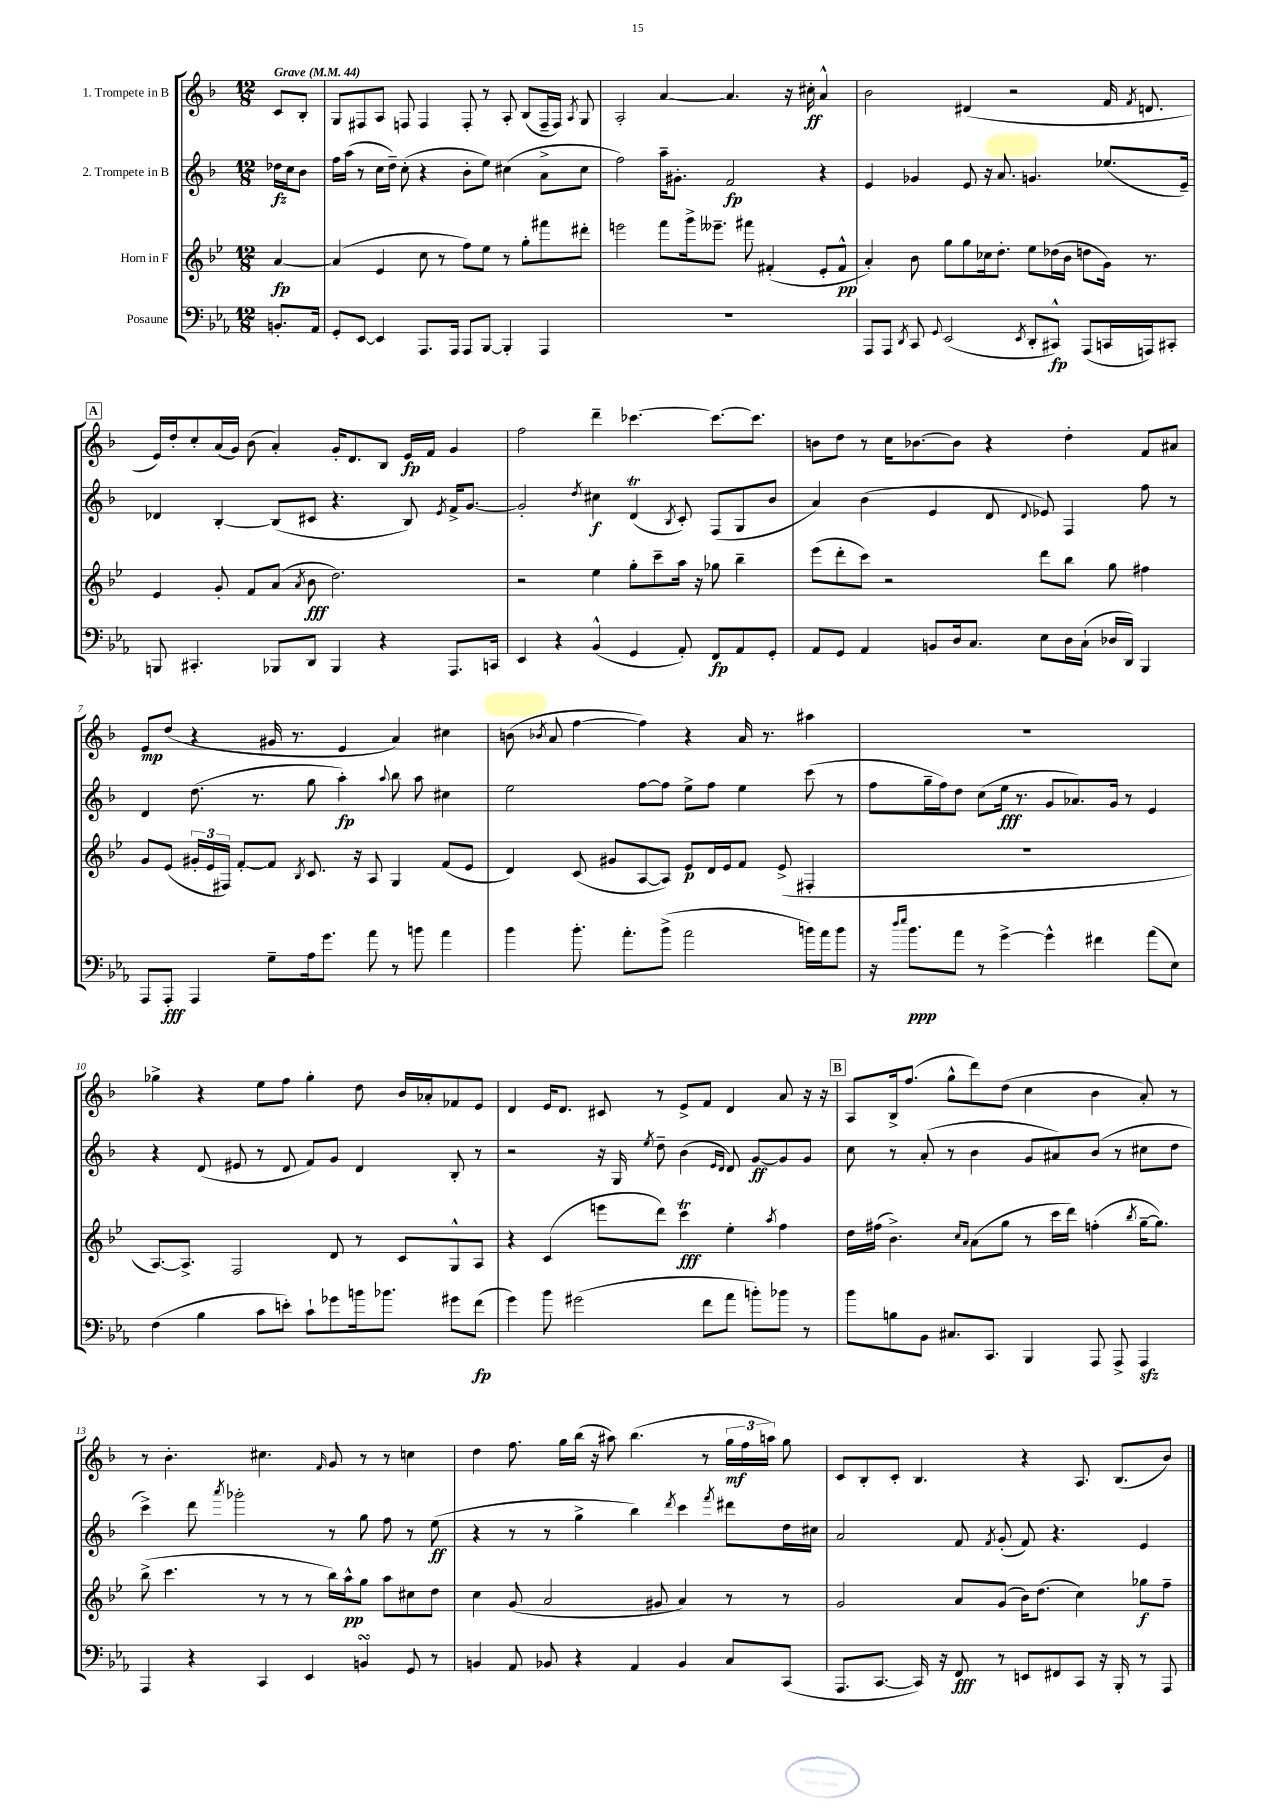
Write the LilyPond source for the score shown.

<<
\new StaffGroup <<
\new Staff = "s0" \with { instrumentName = "1. Trompete in B" } {
    \clef treble \key f \major \numericTimeSignature \time 12/8 \partial 4 \tempo "Grave" 4 = 44
    \autoBeamOff c'8[ bes8]-. |
    g8[ fis8 a8] f8 f4 f8-. r8 a8-. bes8[( f16-- f16]) \acciaccatura { a8 } g8 |
    a2-. a'4~ a'4. r16 cis''16-.\ff a'4-^ |
    bes'2 dis'4( r2 f'16 \acciaccatura { f'8 } d'8. |
    \mark \markup { \box "A" } e'16[) d''16-. c''8-. a'16( g'16]) bes'8( a'4-.) g'16[-. d'8. bes8] e'16[\fp f'16] g'4 |
    f''2 d'''4-- ces'''4.~ ces'''8.[~ ces'''8.] |
    b'8[ d''8] r8 c''16[ bes'8.~ bes'8] r4 d''4-. f'8[ ais'8] |
    e'8[\mp d''8]( r4 gis'16 r8. e'4 a'4) cis''4 |
    b'8( \acciaccatura { bes'8 } a'8 f''4~ f''4) r4 a'16 r8. ais''4 |
    R1. |
    ges''4-> r4 e''8[ f''8] ges''4-. d''8 bes'16[ aes'16-. fes'8 e'8] |
    d'4 e'16[ d'8.] cis'8 r8 e'8[-> f'8] d'4 a'8 r16 r16 |
    \mark \markup { \box "B" } a8[ bes16-> f''8.]( g''8[-^ d'''8) d''8]( c''4 bes'4 a'8-.) r8 |
    r8 bes'4.-. cis''4. \grace { f'16 } g'8 r8 r8 c''4 |
    d''4 f''8. g''16[ bes''16]( r16 ais''8) bes''4.( r8 \tuplet 3/2 { g''16[\mf f''16 a''16]) } g''8 |
    c'8[ bes8-. c'8]-. bes4. r4 a8. bes8.[( bes'8]) \bar "|." |
}
\new Staff = "s1" \with { instrumentName = "2. Trompete in B" } {
    \clef treble \key f \major \numericTimeSignature \time 12/8 \partial 4
    \autoBeamOff des''16[\fz c''16 bes'8] |
    f''16[ a''16]( r8 c''16[ d''16]--) c''8-.( r4 bes'8[-. e''8]) cis''4( a'8[-> cis''8] |
    f''2) a''16[-- gis'8.]-. f'2\fp r4 |
    e'4 ges'4 e'8 r16 a'8. g'4. ees''8.[( e'16]--) |
    \mark \markup { \box "A" } des'4 bes4~-. bes8[( cis'8] r4. bes8) \acciaccatura { e'8 } f'16[-> g'8.]~ |
    g'2-. \acciaccatura { d''8 } cis''4\f d'4\trill( \acciaccatura { bes8 } c'8-.) f8[( g8 bes'8] |
    a'4) bes'4( e'4 d'8 \appoggiatura { d'8 } ees'8) f4 f''8 r8 |
    d'4 d''8.( r8. g''8 a''4-.\fp) \appoggiatura { a''8 } bes''8 a''8 cis''4 |
    e''2 f''8[~ f''8] e''8[-> f''8] e''4 c'''8( r8 |
    f''8[ g''16-- f''16) d''8] c''8[( e''16]\fff r8. g'8[ aes'8.) g'16] r8 e'4 |
    r4 d'8( eis'8 r8 d'8 f'8[) g'8] d'4 bes8-. r8 |
    r2 r16 g16 \acciaccatura { e''8 } d''8-- bes'4( \grace { e'16[ d'16] } d'8) g'8[~\ff g'8 g'8] |
    \mark \markup { \box "B" } c''8 r8 a'8-.( r8 bes'4 g'8[ ais'8) bes'8]( r8 cis''8[ d''8] |
    c'''4->) d'''8 \acciaccatura { a'''8 } ges'''2-. r8 g''8 f''8 r8 e''8\ff( |
    r4 r8 r8 g''4-> bes''4) \acciaccatura { d'''8 } c'''4 \acciaccatura { f'''8 } dis'''8[ d''16 cis''16] |
    a'2 f'8 \acciaccatura { f'8 } g'8-.( f'8) r4. e'4 \bar "|." |
}
\new Staff = "s2" \with { instrumentName = "Horn in F" } {
    \clef treble \key bes \major \numericTimeSignature \time 12/8 \partial 4
    \autoBeamOff a'4~\fp |
    a'4( ees'4 c''8 r8 f''8[) ees''8] r8 g''8[-. fis'''8 dis'''8]-. |
    e'''2 f'''8[ g'''16-> eeses'''8.]-- fis'''8 fis'4-.( ees'8[-. fis'8]-^\pp |
    a'4-.) bes'8 g''8[ g''8 ces''16 d''8.]-. ees''8[ des''16( bes'16] d''8[ g'16]) r8. |
    \mark \markup { \box "A" } ees'4 g'8-. f'8[ a'8]( \acciaccatura { a'8 } bes'8\fff d''2.) |
    r2 ees''4 g''8[-. c'''8-- a''16] r16 ges''8 bes''4-- |
    ees'''8[( d'''8-. c'''8]) r2 d'''8[ bes''8] g''8 fis''4 |
    g'8[ ees'8]( \tuplet 3/2 { gis'16[-. ees'16 fis16]) } f'8[~-. f'8] \acciaccatura { bes8 } c'8. r16 a8 g4 f'8[( ees'8] |
    d'4) c'8( gis'8[ a8~ a8]) ees'8[\p d'16 ees'16 f'8] ees'8->( fis4-. |
    R1. |
    a8.[~) a8.]-> f2 d'8 r8 c'8[ g8-^ a8] |
    r4 c'4( e'''8[ d'''8]) c'''4\trill\fff ees''4-. \acciaccatura { a''8 } f''4 |
    \mark \markup { \box "B" } d''16[ fis''16]( bes'4.->) \grace { c''16[ a'16] } a'8[( g''8] r8 c'''16[ d'''16]) f''4-.( \acciaccatura { bes''8 } g''16[~-- g''8.]) |
    bes''8->( c'''4. r8 r8 r8 bes''16[) a''16-^\pp g''8] a''8[ cis''8 d''8] |
    c''4 g'8( a'2 gis'8 a'4) r8 r8 |
    g'2 a'8[ g'8]( bes'16[) d''8.]( c''4) ges''8[\f f''8]-- \bar "|." |
}
\new Staff = "s3" \with { instrumentName = "Posaune" } {
    \clef bass \key ees \major \numericTimeSignature \time 12/8 \partial 4
    \autoBeamOff b,8.[-. aes,16] |
    g,8[-. ees,8]~ ees,4 aes,,8.[ aes,,16] aes,,8[ bes,,8]~ bes,,4-. aes,,4 |
    R1. |
    aes,,8[ aes,,8] \acciaccatura { d,8 } c,8 \appoggiatura { g,8 } ees,2( \acciaccatura { ees,8 } d,8[-. cis,8]-^\fp) aes,,8[( c,16 a,,16) cis,8]-. |
    \mark \markup { \box "A" } b,,8 cis,4.-. bes,,8[ d,8] bes,,4 r4 aes,,8.[ c,16] |
    ees,4 r4 bes,4-^( g,4 aes,8-.) f,8[\fp aes,8 g,8]-. |
    aes,8[ g,8] aes,4 b,8[ d16 c8.] ees8[ d16 c16]-!( des16[ d,16]) bes,,4 |
    aes,,8[ aes,,8]-.\fff aes,,4 g8[-- aes16 g'8.] aes'8 r8 b'8 aes'4 |
    bes'4 bes'8.-. aes'8.[-. bes'8]->( aes'2 b'16[) aes'16 b'8] |
    r16 \grace { d''16[ ees''16] } bes'8.[\ppp aes'8] r8 g'4~-> g'4-^ fis'4 aes'8[( ees8]) |
    f4( bes4 c'8[ e'8]-.) c'8[-! ges'8 b'16 bes'8.] gis'8[ f'8]\fp( |
    g'4) bes'8 gis'2( f'8[ aes'8] b'8[-.) bes'8] r8 |
    \mark \markup { \box "B" } bes'8[ b8 bes,8] cis8.[ c,8.] bes,,4 aes,,8 aes,,8-> aes,,4\sfz |
    aes,,4 r4 c,4 ees,4 b,4\turn g,8 r8 |
    b,4 aes,8 bes,8 r4 aes,4 bes,4 c8[ c,8]( |
    aes,,8.[ c,8.]~ c,16) r16 f,8\fff r8 e,8[ fis,8 c,8] r16 bes,,16-. r8 aes,,8 \bar "|." |
}
>>
>>
